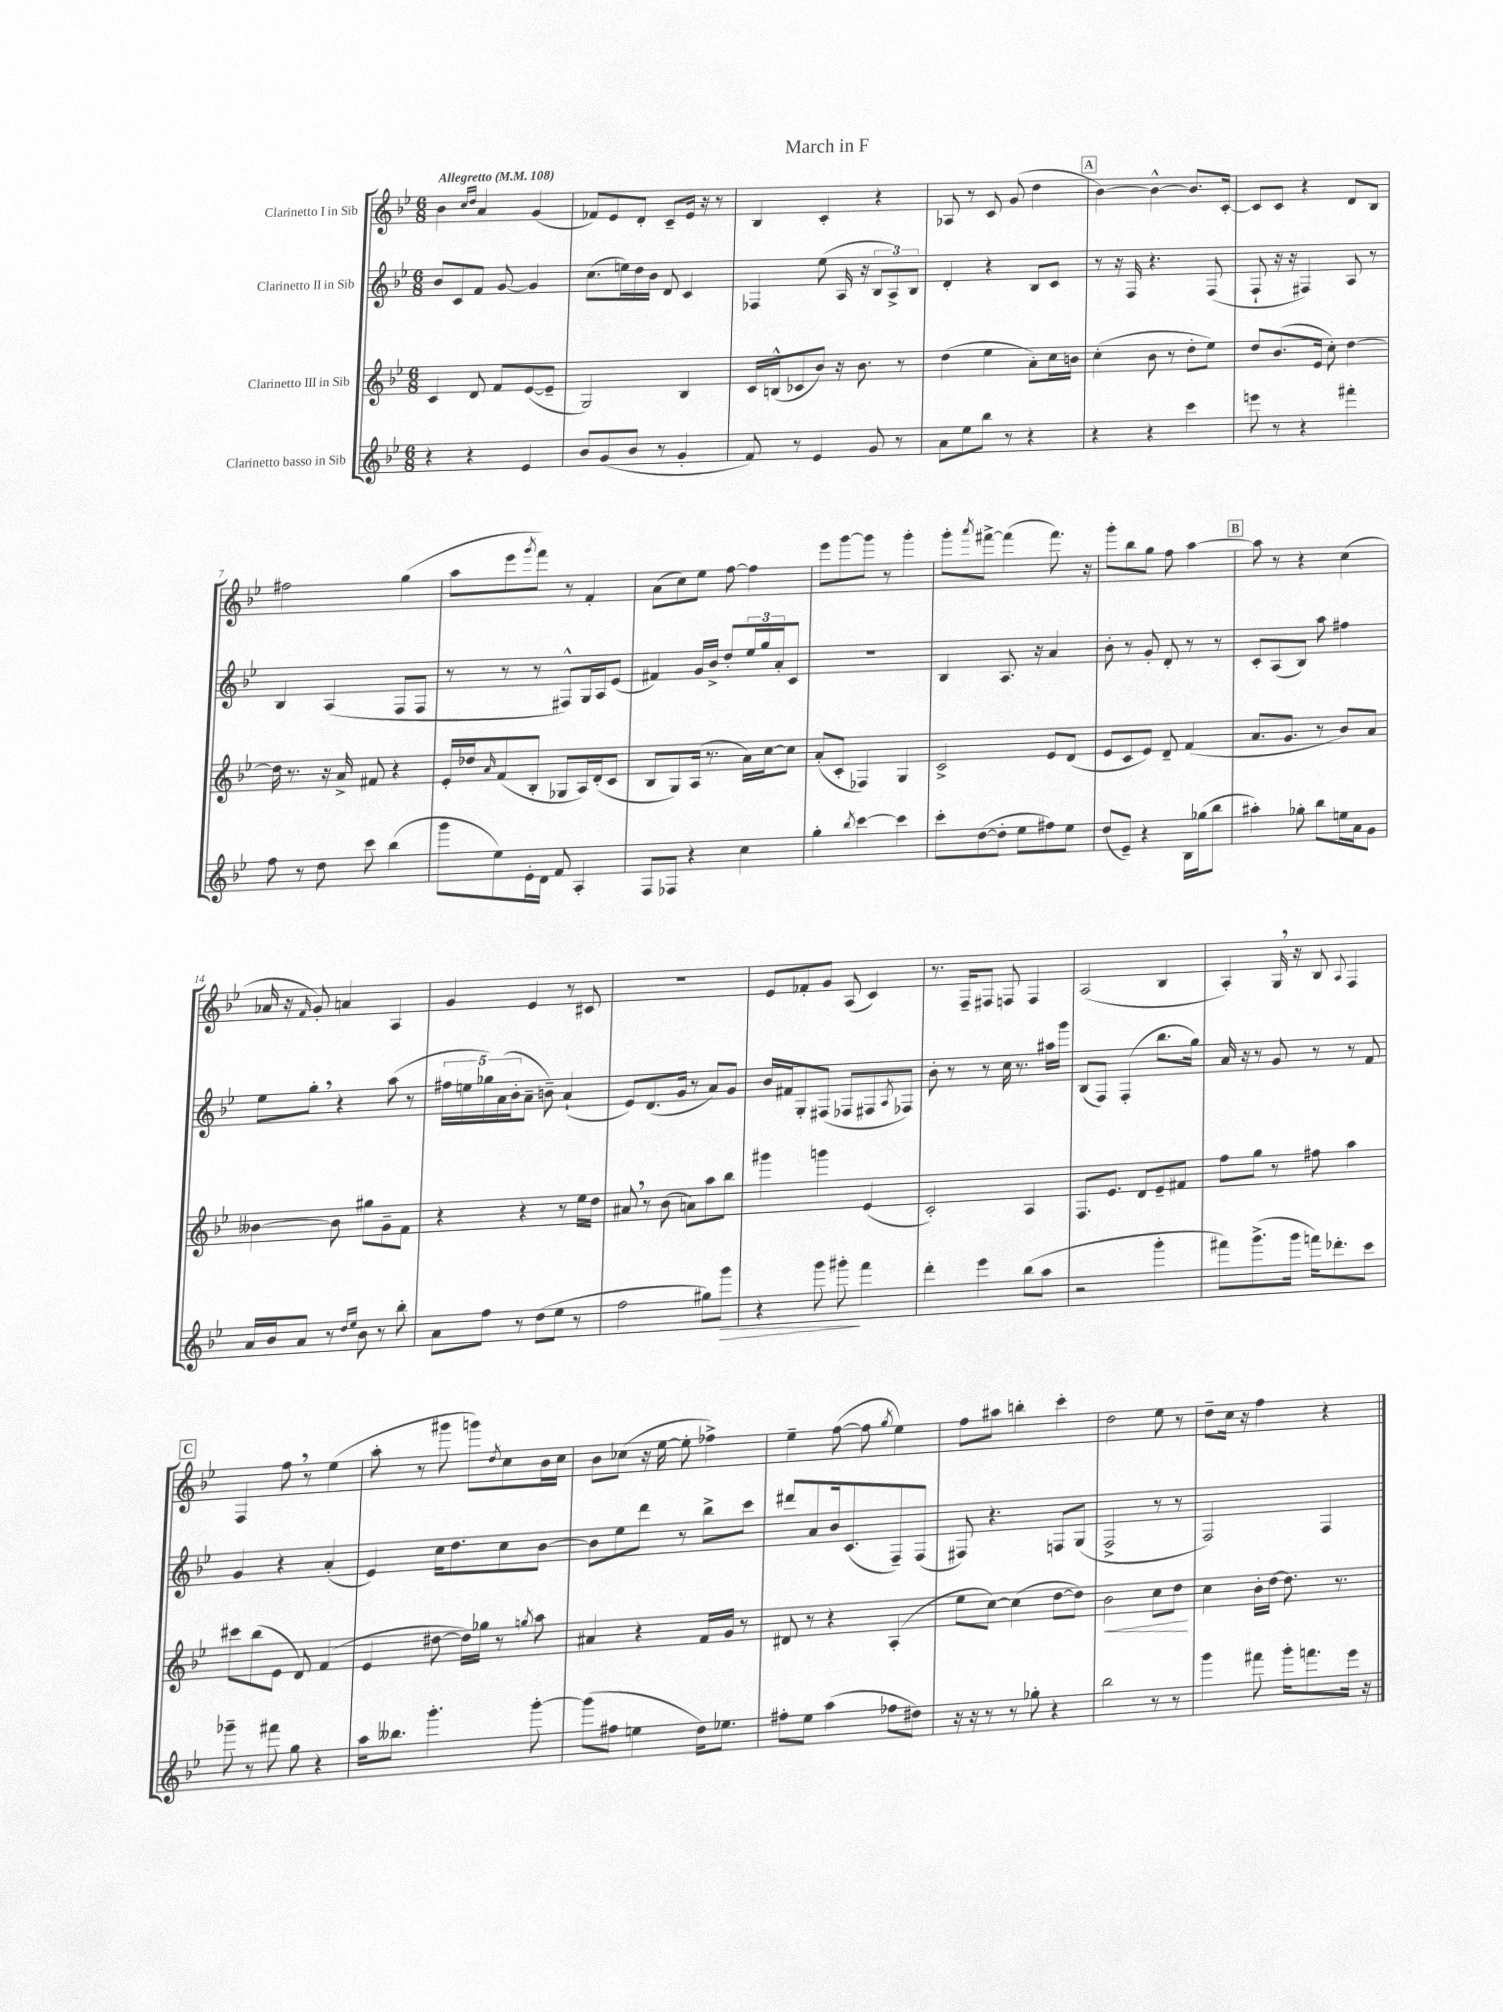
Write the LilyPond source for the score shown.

\header { title = "March in F" }
<<
\new StaffGroup <<
\new Staff = "s0" \with { instrumentName = "Clarinetto I in Sib" } {
    \clef treble \key bes \major \numericTimeSignature \time 6/8 \tempo "Allegretto" 4 = 108
    bes'4 \grace { c''16 d''16 } a'4 g'4( |
    fes'8) ees'8 d'8-. c'8-- ees'16 r16 r8 |
    bes4 c'4-. r4 |
    aes8 r8 c'8 g'8( d''4 |
    \mark \markup { \box "A" } bes'4~) bes'4~-^ bes'8. c'16~-. |
    c'8 c'8 r4 d'8 bes8 |
    fis''2 g''4( |
    a''8 ees'''8 \acciaccatura { g'''8 } f'''8) r8 f'4-. |
    a'8( c''8) ees''8 f''8~ f''4 |
    ees'''8 g'''8~ g'''8 r8 g'''4-. |
    g'''8-. \acciaccatura { a'''8 } fis'''8~-> fis'''4( fis'''8.) r16 |
    g'''8-. bes''8 g''8 f''8 a''4~ |
    \mark \markup { \box "B" } a''8 r8 r4 c''4( |
    aes'16 r16 \grace { f'16 } g'8-.) a'4 a4 |
    g'4 ees'4 r8 cis'8 |
    R2. |
    ees'8 fes'8-. g'8 a8( c'4) |
    r8. f16-- fis8 f8 f4 |
    a2( bes4 |
    a4-.) g16 \breathe r16 bes8 \appoggiatura { a8 } f4 |
    \mark \markup { \box "C" } f4 f''8 \breathe r8 ees''4( |
    a''8-. r8 gis'''8 g'''8) \acciaccatura { d''8 } c''8 bes'16 c''16 |
    bes'8 ces''8( r16 ees''16~ ees''8-. fes''4->) |
    ees''4-- f''8~( f''8 \acciaccatura { g''8 } ees''4) |
    f''8 ais''8 b''4-. c'''4-. |
    d''2 ees''8 r8 |
    d''8-- c''16 r16 f''4 r4 \bar "|." |
}
\new Staff = "s1" \with { instrumentName = "Clarinetto II in Sib" } {
    \clef treble \key bes \major \numericTimeSignature \time 6/8
    bes'8 c'8 f'8 g'8~ g'4 |
    c''8.( e''16) d''16 bes'16 d'8 c'4 |
    fes4 ees''8( a16 r16 \tuplet 3/2 { bes8 a8->) bes8 } |
    d'4-. r4 bes8 c'8 |
    \mark \markup { \box "A" } r8 r16 f16 r4. f8( |
    f8-! r16 r16 fis4) a8 r8 |
    bes4 a4( f8 f8 |
    r8 r8 r8 fis8-^) g16 a16 ees'8( |
    fis'4) g'16 bes'16-> d''8-. \tuplet 3/2 { ees''16 g''16 a'16-. } c'8 |
    R2. |
    bes4 a8. r16 a'4 |
    bes'8-. r8 g'8-. d'8-. r8 r8 |
    \mark \markup { \box "B" } c'8-. a8( bes8) a''8 fis''4 |
    ees''8 g''8-. \breathe r4 a''8( r8 |
    \tuplet 5/4 { fis''16 e''16 ges''16) a'16( bes'16-. } a'8-- b'8--) a'4-!( |
    ees'8) d'8.( g'16 r8 a'8) g'8 |
    bes'16 fis'16 g8-. fis8( fes8 fis8 \acciaccatura { a8 } fes8) |
    bes'8-. r8 r8 c''16 r8. ais''16 g'''16 |
    bes8( f8) f4-.( bes''8. g''16) |
    a'16 r16 r8 g'8 r8 r8 f'8 |
    \mark \markup { \box "C" } g'4 r4 a'4-.( |
    ees'4) c''16 d''8. c''8 bes'8~ |
    bes'8 ees''8 d'''8 r8 bes''8-> c'''8 |
    dis'''8 a'8 bes'16 c'8.( f8--) f8( |
    fis8) r4. f8 g8( |
    f2-> r8 r8 |
    f2) f4 \bar "|." |
}
\new Staff = "s2" \with { instrumentName = "Clarinetto III in Sib" } {
    \clef treble \key bes \major \numericTimeSignature \time 6/8
    c'4 d'8 f'8 ees'8~( ees'8-- |
    g2) bes4 |
    c'16 b16-^( ces'8 bes'8) r16 bes'8. r8 |
    d''4( ees''4 a'8-.) c''16 b'16 |
    \mark \markup { \box "A" } c''4-.( bes'8 r8 d''8-. ees''8) |
    d''8 bes'8.( ees'16 c''8-.) d''4~ |
    d''16 r8. r16 a'16-> fis'8 r4 |
    ees'16-. des''16 \grace { a'16 } f'8( bes8-. ges8 a16) d'16-.( c'8 |
    bes8 g8) a16( r8. a'16) c''16~ c''8 |
    a'8-.( c'8-. fes4) g4 |
    c'2-> ees'8 d'8( |
    ees'8 c'8 ees'8) d'8-- f'4( |
    \mark \markup { \box "B" } a'8. g'8. r8 bes'8) a'8 |
    beses'4~ beses'8 gis''8 g'8-- f'8 |
    r4 r4 r8 ees''16 d''16 |
    ais'8 \breathe r8 bes'8( a'8) a''8 bes''8 |
    gis'''4 g'''4 ees'4( |
    c'2-.) a4 |
    f8. ees'8. d'8 ees'8-- fis'8 |
    f''8 g''8 r8 fis''8 a''4 |
    \mark \markup { \box "C" } cis'''8 bes''8( ees'8 d'8) f'4( |
    ees'4 dis''8~ dis''16) ges''16 r8 \acciaccatura { g''8 } a''8 |
    ais'4 r4 f'16 g'16 r8 |
    dis'8 r8 r4 a4-.( |
    ees''8 c''8~) c''4( d''8~ d''8) |
    bes'2\< c''8 d''8\! |
    c''4 bes'16-. d''16~ d''8. r8. \bar "|." |
}
\new Staff = "s3" \with { instrumentName = "Clarinetto basso in Sib" } {
    \clef treble \key bes \major \numericTimeSignature \time 6/8
    r4 r4 ees'4 |
    bes'8 g'8( bes'8 r8 g'4-. |
    f'8) r8 ees'4 g'8 r8 |
    a'8 ees''8 bes''8 r8 r4 |
    \mark \markup { \box "A" } r4 r4 c'''4 |
    e'''8 r8 r4 fis'''4-. |
    f''8 r8 d''8 c'''8 bes''4( |
    g'''8 ees''8) ees'16-. d'16 f'8 a4-. |
    f8 fes8 r4 c''4 |
    g''4-. \acciaccatura { bes''8 } c'''4~ c'''4 |
    c'''8-. d''8~( d''8-. ees''8 fis''8) ees''8 |
    d''8( ees'8--) r4 bes16 ges''16( bes''8 |
    \mark \markup { \box "B" } ais''4-.) ges''8-. bes''8 e''16 a'16 g'8 |
    a'16 bes'16 a'8 r8 \grace { d''16 ees''16 } bes'8 r8 bes''8-. |
    a'8 f''8 r8 d''8( ees''8 r8 |
    f''2 gis''8) g'''8\> |
    r4 g'''8 gis'''8-.\! f'''4 |
    d'''4-. ees'''4 bes''8( a''8 |
    r2 g'''4-. |
    fis'''8) g'''8.->( g'''16 f'''16) des'''8.-. c'''8 |
    \mark \markup { \box "C" } ges'''8-- r8 fis'''8 g''8 r4 |
    a''16 beses''8. g'''4.-. g'''8~-. |
    g'''8( fis''8 e''4 d''16) ees''8. |
    fis''8-. ees''8 a''4( fes''8 dis''8) |
    r16 r16 r8 r8 ges''8-. r4 |
    bes''2 r8 r8 |
    g'''4 fis'''8 g'''16-. f'''8. ees'''16 r16 \bar "|." |
}
>>
>>
